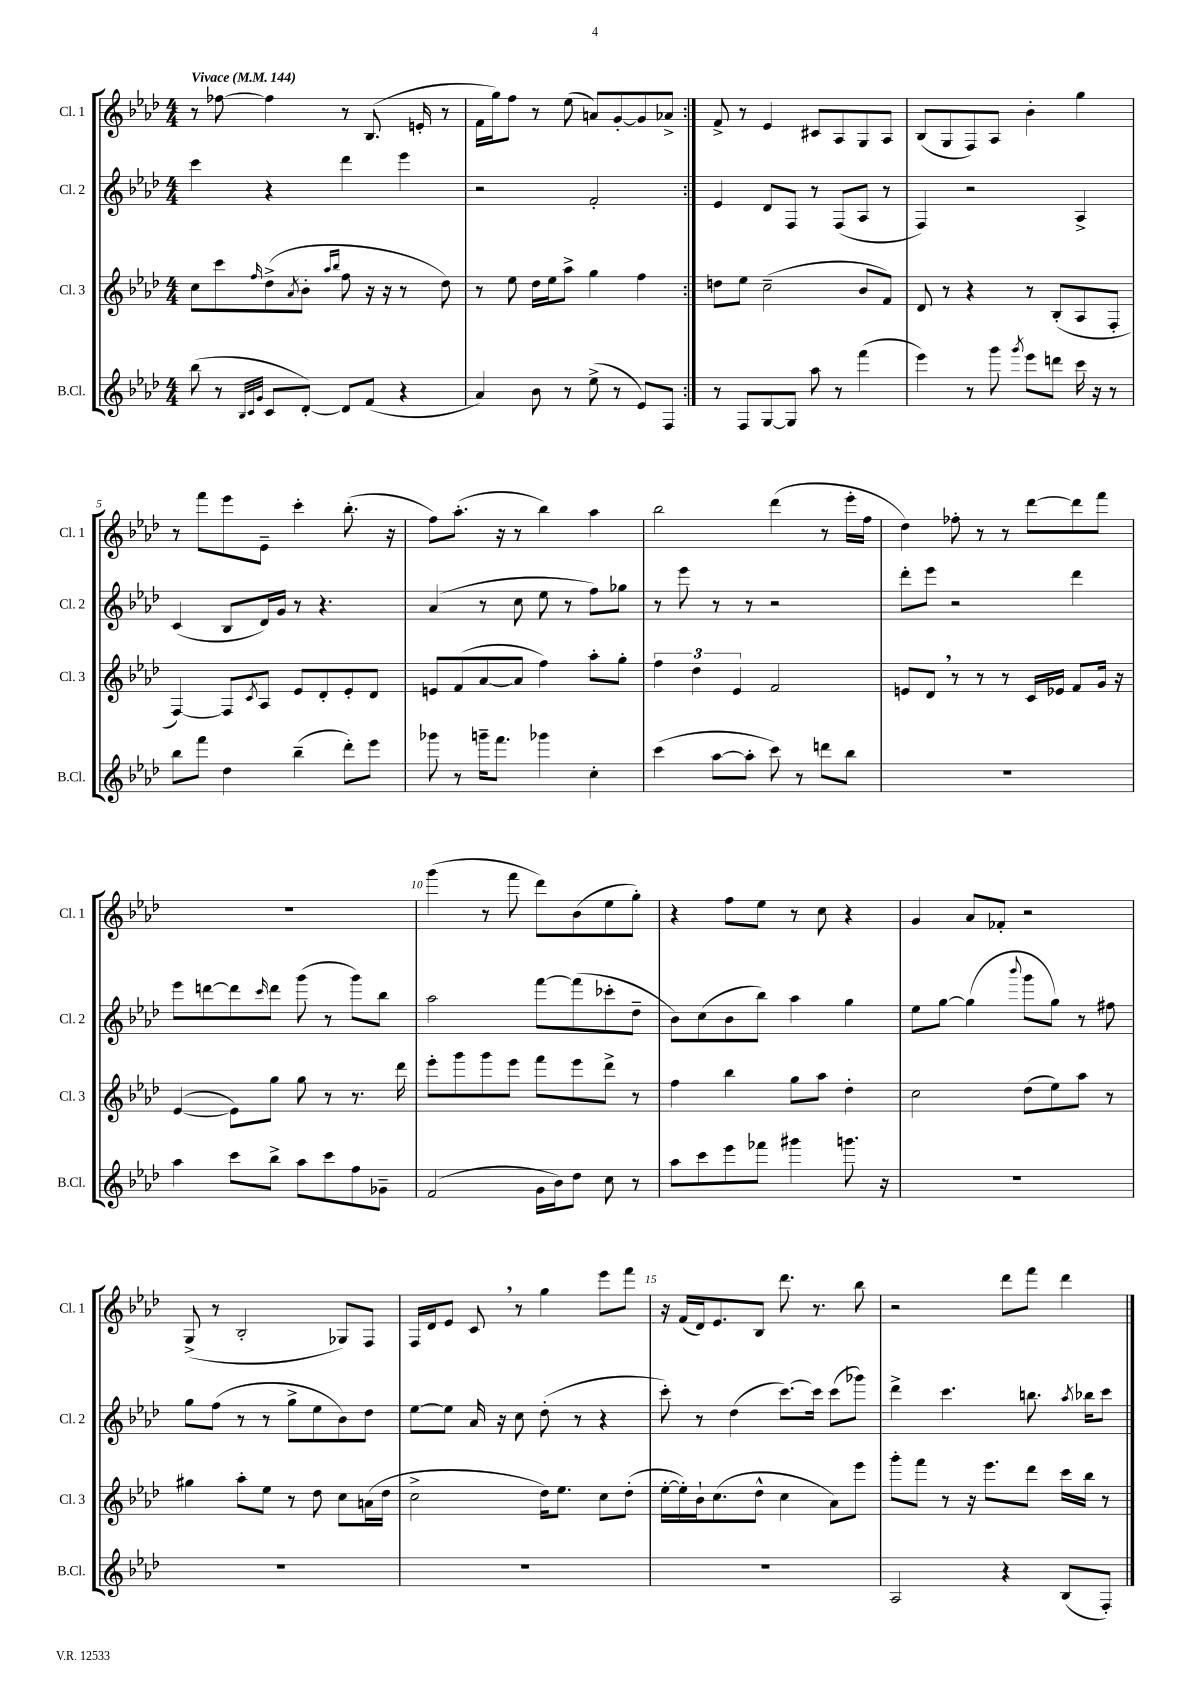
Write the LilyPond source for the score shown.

<<
\new StaffGroup <<
\new Staff = "s0" \with { instrumentName = "Cl. 1" shortInstrumentName = "Cl. 1" } {
    \clef treble \key aes \major \numericTimeSignature \time 4/4 \tempo "Vivace" 4 = 144
    \repeat volta 2 { r8 fes''8~ fes''4 r8 bes8.( e'16-. r8 |
    f'16 g''16) f''8 r8 ees''8( a'8) g'8~-. g'8 aes'8-> | }
    f'8-> r8 ees'4 cis'8 aes8 g8 aes8 |
    bes8( g8 f8) aes8 bes'4-. g''4 |
    r8 f'''8 ees'''8 ees'8-- c'''4-. bes''8.-.( r16 |
    f''8) aes''8.-.( r16 r8 bes''4) aes''4 |
    bes''2 des'''4( r8 ees'''16-. f''16 |
    des''4) fes''8-. r8 r8 des'''8~ des'''8 f'''8 |
    R1 |
    g'''4( r8 f'''8 des'''8) bes'8( ees''8 g''8-.) |
    r4 f''8 ees''8 r8 c''8 r4 |
    g'4 aes'8 fes'8-. r2 |
    g8->( r8 bes2-. ges8) f8 |
    f16 des'16 ees'8 c'8 \breathe r8 g''4 ees'''8 f'''8 |
    r16 f'16( des'16) ees'8. bes8 des'''8. r8. bes''8 |
    r2 des'''8 f'''8 des'''4 \bar "|." |
}
\new Staff = "s1" \with { instrumentName = "Cl. 2" shortInstrumentName = "Cl. 2" } {
    \clef treble \key aes \major \numericTimeSignature \time 4/4
    \repeat volta 2 { c'''4 r4 des'''4 ees'''4 |
    r2 f'2-. | }
    ees'4 des'8 f8 r8 f8( aes8 r8 |
    f4) r2 aes4-> |
    c'4( bes8 des'16) g'16 r8 r4. |
    aes'4( r8 c''8 ees''8 r8 f''8) ges''8 |
    r8 ees'''8 r8 r8 r2 |
    des'''8-. ees'''8 r2 des'''4 |
    ees'''8 d'''8~ d'''8 \grace { c'''16 } d'''8 g'''8( r8 g'''8) bes''8 |
    aes''2 f'''8~ f'''8( ces'''8-. des''8-- |
    bes'8) c''8( bes'8 bes''8) aes''4 g''4 |
    ees''8 g''8~ g''4( \appoggiatura { bes'''8 } g'''8 g''8) r8 fis''8 |
    g''8 f''8( r8 r8 g''8-> ees''8 bes'8) des''8 |
    ees''8~ ees''8 aes'16 r16 c''8 des''8-.( r8 r4 |
    c'''8-.) r8 des''4( c'''8.~) c'''16 c'''8( ges'''8) |
    des'''4-> c'''4. b''8. \acciaccatura { aes''8 } bes''16 c'''8 \bar "|." |
}
\new Staff = "s2" \with { instrumentName = "Cl. 3" shortInstrumentName = "Cl. 3" } {
    \clef treble \key aes \major \numericTimeSignature \time 4/4
    \repeat volta 2 { c''8 c'''8 \grace { f''16 } des''8->( \acciaccatura { aes'8 } bes'8-. \grace { aes''16 bes''16 } f''8 r16 r16 r8 des''8) |
    r8 ees''8 des''16 ees''16 aes''8-> g''4 f''4 | }
    d''8 ees''8 c''2--( bes'8 f'8) |
    des'8 r8 r4 r8 bes8-.( aes8 f8-. |
    f4~) f8 \acciaccatura { c'8 } aes8 ees'8 des'8-. ees'8-. des'8 |
    e'8 f'8( aes'8~ aes'8 f''4) aes''8-. g''8-. |
    \tuplet 3/2 { f''4 des''4 ees'4 } f'2 |
    e'8 des'8 \breathe r8 r8 r8 c'16 ees'16 f'8 g'16 r16 |
    ees'4~( ees'8) g''8 g''8 r8 r8. des'''16 |
    ees'''8-. g'''8 g'''8 ees'''8 f'''8 ees'''8 des'''8-> r8 |
    f''4 bes''4 g''8 aes''8 des''4-. |
    c''2 des''8( ees''8) aes''8 r8 |
    gis''4 aes''8-. ees''8 r8 des''8 c''8 a'16( des''16 |
    c''2-> des''16) ees''8. c''8 des''8-.( |
    ees''16~-. ees''16-.) bes'16-! c''8.( des''8-^ c''4 aes'8) ees'''8 |
    g'''8-. f'''8 r8 r16 ees'''8. des'''8 c'''16 bes''16 r8 \bar "|." |
}
\new Staff = "s3" \with { instrumentName = "B.Cl." shortInstrumentName = "B.Cl." } {
    \clef treble \key aes \major \numericTimeSignature \time 4/4
    \repeat volta 2 { bes''8( r8 \grace { bes32 c'32 g'32 } c'8 des'8~-.) des'8 f'8( r4 |
    aes'4) bes'8 r8 ees''8->( r8 ees'8) f8 | }
    r8 f8 g8~ g8 aes''8 r8 f'''4( |
    ees'''4) r8 g'''8 \acciaccatura { g'''8 } ees'''8 d'''8 c'''16 r16 r8 |
    bes''8 f'''8 des''4 bes''4--( des'''8-.) ees'''8 |
    ges'''8 r8 g'''16-- f'''8. ges'''4 c''4-. |
    c'''4( aes''8~ aes''8-. c'''8) r8 d'''8 bes''8 |
    R1 |
    aes''4 c'''8 bes''8-> aes''8 c'''8 f''8 ges'8-- |
    f'2( g'16 bes'16) des''8 c''8 r8 |
    aes''8 c'''8 ees'''8 fes'''8 gis'''4 g'''8. r16 |
    R1 |
    R1 |
    R1 |
    R1 |
    aes2 r4 bes8( f8-.) \bar "|." |
}
>>
>>
\layout { \context { \Score \override BarNumber.break-visibility = ##(#f #t #t) barNumberVisibility = #(every-nth-bar-number-visible 5) } }
